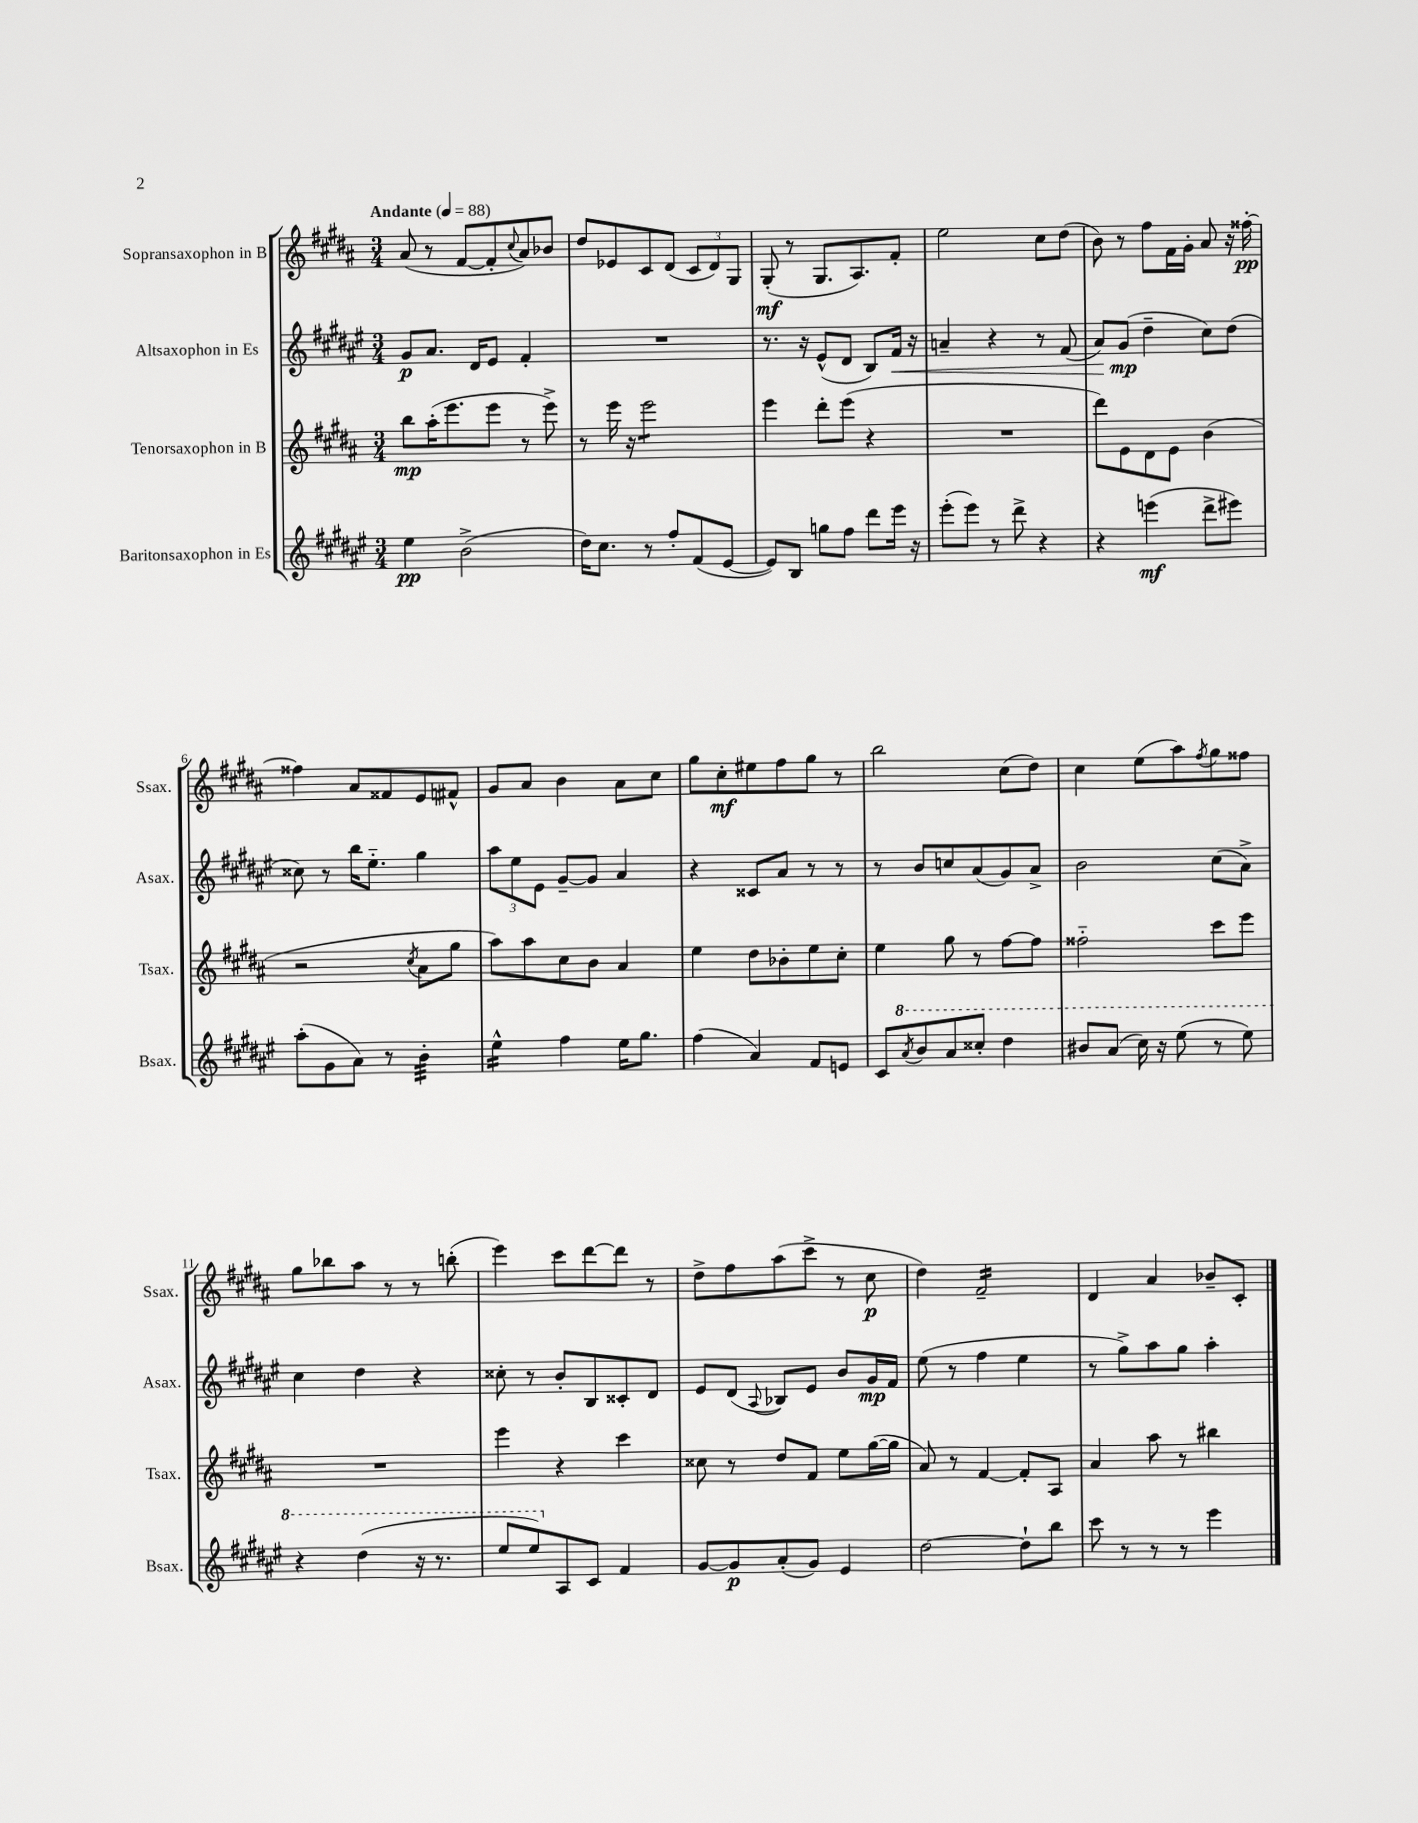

**kern	**kern	**kern	**kern
*staff4	*staff3	*staff2	*staff1
*clefG2	*clefG2	*clefG2	*clefG2
*k[f#c#g#d#a#e#]	*k[f#c#g#d#a#]	*k[f#c#g#d#a#e#]	*k[f#c#g#d#a#]
*M3/4	*M3/4	*M3/4	*M3/4
*MM88	*MM88	*MM88	*MM88
4ee#	8bb	8g#	(8a#
.	(16aa#'	8.a#	8r
.	8.eee	.	.
(2b^	.	.	[8f#
.	.	16d#	.
.	8eee	8e#	8f#']
.	.	.	8qqcc#
.	8r	4f#'	8a#)
.	8eee^)	.	8b-
=	=	=	=
16dd#)	8r	2.r	8dd#
8.cc#	.	.	.
.	16eee	.	8e-
.	16r	.	.
8r	2eee	.	8c#
8ff#'	.	.	(8d#
(8f#	.	.	12c#
.	.	.	12d#)
[8e#	.	.	.
.	.	.	12G#
=	=	=	=
8e#])	4eee	8.r	(8G#'
8B	.	.	8r
.	.	16r	.
8gg	8ddd#'	(8e#^^	8.G#
8ff#	(8eee	8d#	.
.	.	.	8.A#)
8ddd#	4r	8B)	.
16eee#	.	16f#	8f#'
16r	.	16r	.
=	=	=	=
(8eee#'	2.r	4a~	2ee
8eee#)	.	.	.
8r	.	4r	.
8ddd#^	.	.	.
4r	.	8r	8cc#
.	.	(8f#	(8dd#
=	=	=	=
4r	8ddd#)	8a#)	8b)
.	8e	(8g#	8r
(4eee	8d#	4dd#~	8ff#
.	8e	.	16f#
.	.	.	16g#'
8ddd#^	(4b	8cc#)	8a#
8eee#)	.	(8dd#	16r
.	.	.	[16ff##'
=	=	=	=
(8aa#'	2r	8cc##)	4ff##]
8g#	.	8r	.
8a#)	.	16bb	8a#
.	.	8.ee#'~	.
8r	.	.	8f##
.	8qcc#	.	.
4b'	8a#	4gg#	8e
.	8gg#	.	8f#^^
=	=	=	=
4ee#^^	8aa#)	12aa#	8g#
.	.	12ee#	.
.	8aa#	.	8a#
.	.	12e#	.
4ff#	8cc#	[8g#~	4b
.	8b	8g#]	.
16ee#	4a#	4a#	8a#
8.gg#	.	.	.
.	.	.	8cc#
=	=	=	=
(4ff#	4ee	4r	8gg#
.	.	.	8cc#'
4a#)	8dd#	8c##	8ee#
.	8b-'	8a#	8ff#
8f#	8ee	8r	8gg#
8e	8cc#'	8r	8r
=	=	=	=
8c#	4ee	8r	2bb
8qaa#	.	.	.
8bb	.	8b	.
8aa#	8gg#	8cc	.
8ccc##'	8r	(8a#	.
4ddd#	[8ff#	8g#)	(8cc#
.	8ff#]	8a#^	8dd#)
=	=	=	=
8bb#	2ff##'~	2b	4cc#
(8aa#	.	.	.
16ccc#)	.	.	(8ee
16r	.	.	.
(8eee#	.	.	8aa#)
.	.	.	8qff#
8r	8ccc#	(8cc#	8gg#
8eee#)	8eee	8a#^)	8ff##
=	=	=	=
4r	2.r	4cc#	8gg#
.	.	.	8bb-
(4ddd#	.	4dd#	8aa#
.	.	.	8r
16r	.	4r	8r
8.r	.	.	.
.	.	.	(8bb'
=	=	=	=
8eee#	4eee	8cc##'	4eee)
8eee#)	.	8r	.
8A#	4r	8b'	8ccc#
8c#	.	8B	[8ddd#
4f#	4ccc#	8c##'	8ddd#]
.	.	8d#	8r
=	=	=	=
[8g#	8cc##	8e#	8dd#^
8g#]	8r	(8d#	8ff#
.	.	8qqA#	.
(8a#'	8dd#	8B-)	(8aa#
8g#)	8f#	8e#	8ccc#^
4e#	8ee	8b	8r
.	([16gg#	16g#	8cc#
.	16gg#]	16f#	.
=	=	=	=
[2dd#	8a#)	(8ee#	4dd#)
.	8r	8r	.
.	[4f#	4ff#	2f#~
8dd#`]	8f#']	4ee#	.
8bb	8A#	.	.
=	=	=	=
8ccc#	4a#	8r	4d#
8r	.	8gg#^)	.
8r	8aa#	8aa#	4a#
8r	8r	8gg#	.
4eee#	4bb#	4aa#'	8b-~
.	.	.	8c#'
==	==	==	==
*-	*-	*-	*-
